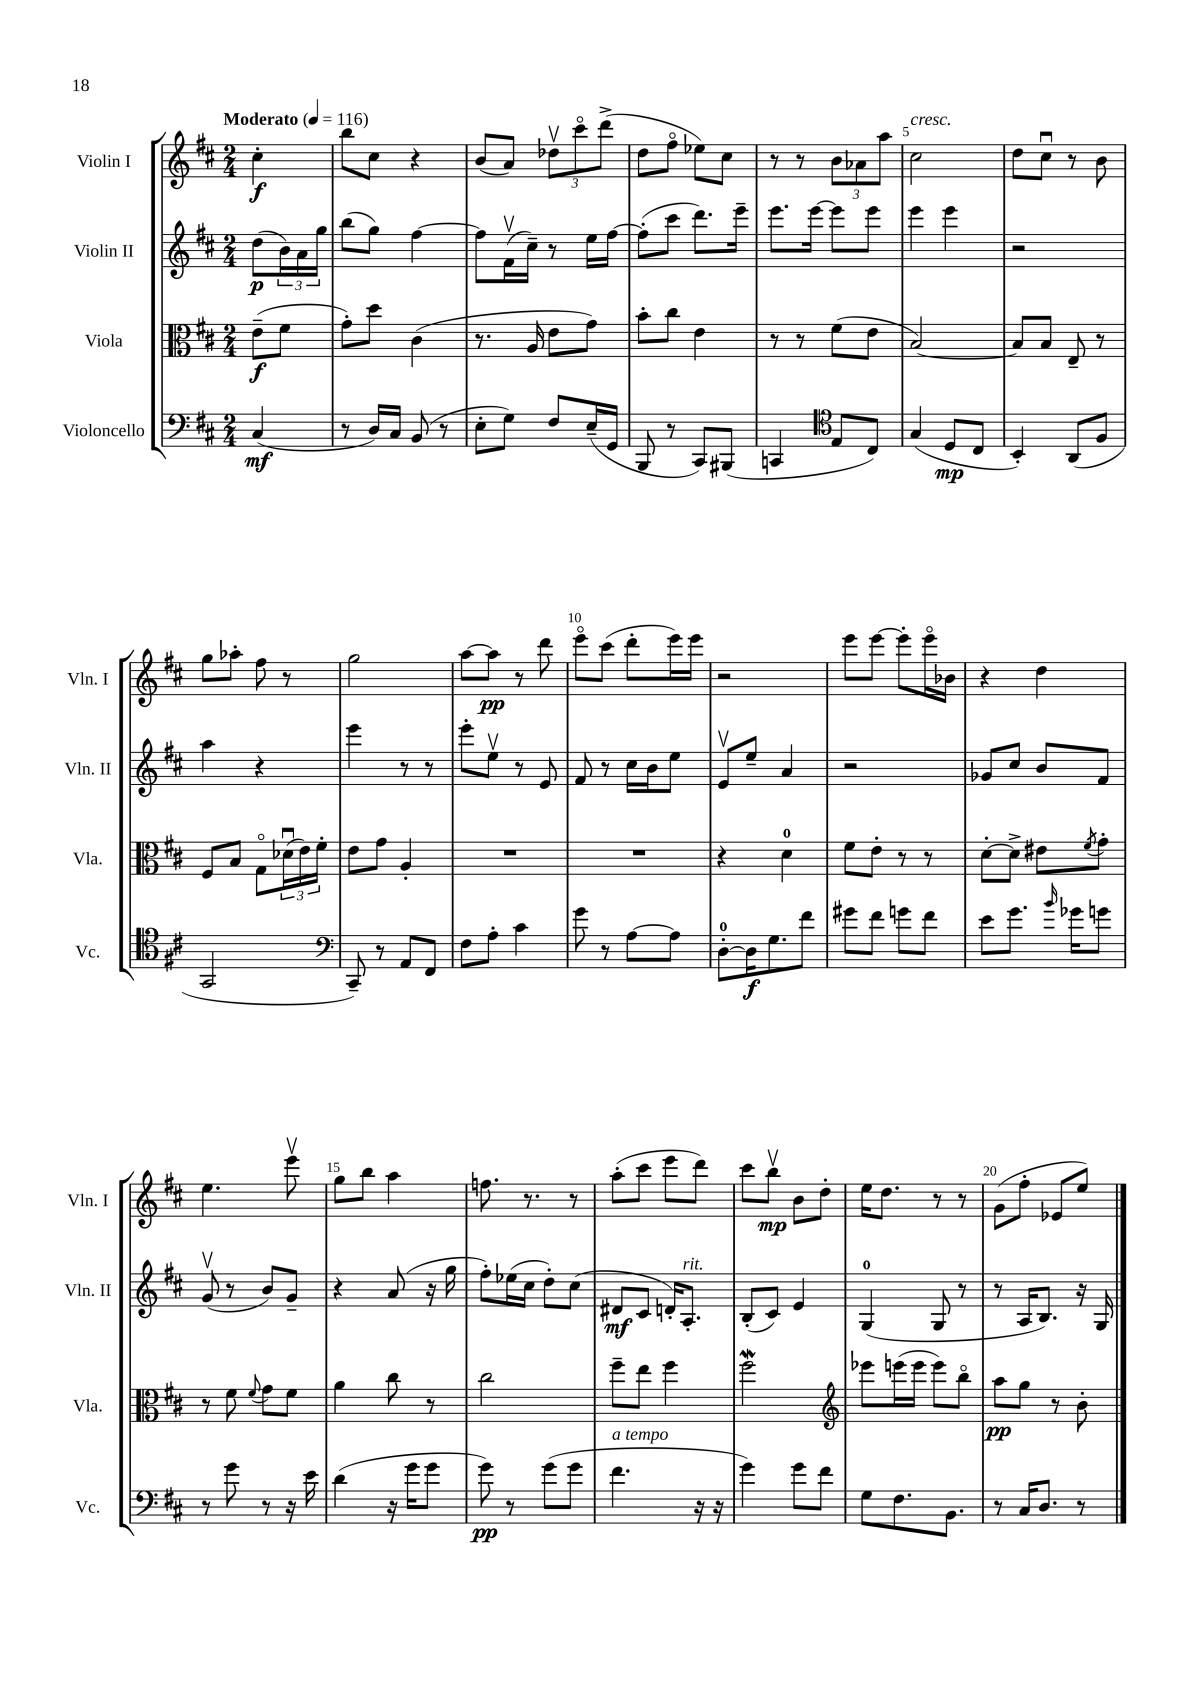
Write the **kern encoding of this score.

**kern	**kern	**kern	**kern
*staff4	*staff3	*staff2	*staff1
*clefF4	*clefC3	*clefG2	*clefG2
*k[f#c#]	*k[f#c#]	*k[f#c#]	*k[f#c#]
*M2/4	*M2/4	*M2/4	*M2/4
*MM116	*MM116	*MM116	*MM116
(4C#	(8e~	(8dd	4cc#'
.	8f#	24b)	.
.	.	24a	.
.	.	24gg	.
=	=	=	=
8r	8g')	(8bb	8bb
16D)	8dd	8gg)	8cc#
16C#	.	.	.
(8BB	(4c#	[4ff#	4r
8r	.	.	.
=	=	=	=
8E'	8.r	8ff#]	(8b
8G)	.	(16f#v	8a)
.	16A	16cc#~)	.
8F#	8e	8r	12dd-v
.	.	.	12ccc#o
(16E~	8g)	16ee	.
.	.	.	(12ddd^
16GG	.	[16ff#	.
=	=	=	=
8BBB	8b'	(8ff#']	8dd
8r	8cc#	8ccc#	8ff#o
8CC#)	4e	8.ddd)	8ee-)
(8BBB#	.	.	8cc#
.	.	16eee~	.
=	=	=	=
4CC	8r	8.eee	8r
.	8r	.	8r
.	.	[16eee	.
*clefC4	*	*	*
8E	(8f#	8eee]	12b
.	.	.	12a-
8C#)	8e	8eee	.
.	.	.	12aa
=	=	=	=
(4G	[2B)	4eee	2cc#
8D	.	4eee	.
8C#	.	.	.
=	=	=	=
4BB')	8B]	2r	8dd
.	8B	.	8cc#u
(8AA	8E~	.	8r
8F#	8r	.	8b
=	=	=	=
2GG	8F#	4aa	8gg
.	8B	.	8aa-'
.	8Go	4r	8ff#
.	(24d-u	.	8r
.	24e)	.	.
.	24f#'	.	.
=	=	=	=
*clefF4	*	*	*
8CC#~)	8e	4eee	2gg
8r	8g	.	.
8AA	4A'	8r	.
8FF#	.	8r	.
=	=	=	=
8F#	2r	8eee'	[8aa
8A'	.	8eev	8aa]
4c#	.	8r	8r
.	.	8e	8ddd
=	=	=	=
8g	2r	8f#	8eeeo
8r	.	8r	(8ccc#
[8A	.	16cc#	8ddd'
.	.	16b	.
8A]	.	8ee	16eee)
.	.	.	16eee
=	=	=	=
[8D'	4r	8ev	2r
16D]	.	8ee~	.
8.G	.	.	.
.	4d	4a	.
8f#	.	.	.
=	=	=	=
8g#	8f#	2r	8eee
8f#	8e'	.	[8eee
8g	8r	.	8eee']
8f#	8r	.	16eeeo
.	.	.	16b-
=	=	=	=
8e	[8d'	8g-	4r
8.g	8d^]	8cc#	.
.	8e#	8b	4dd
16qqb	.	.	.
16g-	.	.	.
.	8qf#	.	.
8g	8g'	8f#	.
=	=	=	=
8r	8r	(8gv	4.ee
8g	8f#	8r	.
.	8qqf#	.	.
8r	8g	8b)	.
16r	8f#	8g~	8eeev
16e	.	.	.
=	=	=	=
(4d	4a	4r	8gg
.	.	.	8bb
16r	8cc#	(8a	4aa
16g	.	.	.
8g	8r	16r	.
.	.	16gg	.
=	=	=	=
8g)	2cc#	8ff#')	8.ff
8r	.	(16ee-	.
.	.	16cc#	8.r
(8g	.	8dd')	.
8g	.	(8cc#	8r
=	=	=	=
4.f#	8ff#~	8d#	(8aa'
.	8ee	8c#	8ccc#
.	4ff#	16d')	8eee
.	.	8.A'	.
16r	.	.	8ddd)
16r	.	.	.
=	=	=	=
4g)	2ff#	(8B'	8ccc#
.	.	8c#)	8bbv
8g	.	4e	8b
8f#	.	.	8dd'
=	=	=	=
*	*clefG2	*	*
8G	8eee-	(4G	16ee
.	.	.	8.dd
8.F#	(16eee	.	.
.	16eee	.	.
.	8eee)	8G	8r
8.BB	.	.	.
.	8bbo	8r	8r
=	=	=	=
8r	8aa	8r	(8g
16C#	8gg	16A	8ff#'
8.D	.	8.B)	.
.	8r	.	8e-
8r	8b'	16r	8ee)
.	.	16G	.
==	==	==	==
*-	*-	*-	*-
